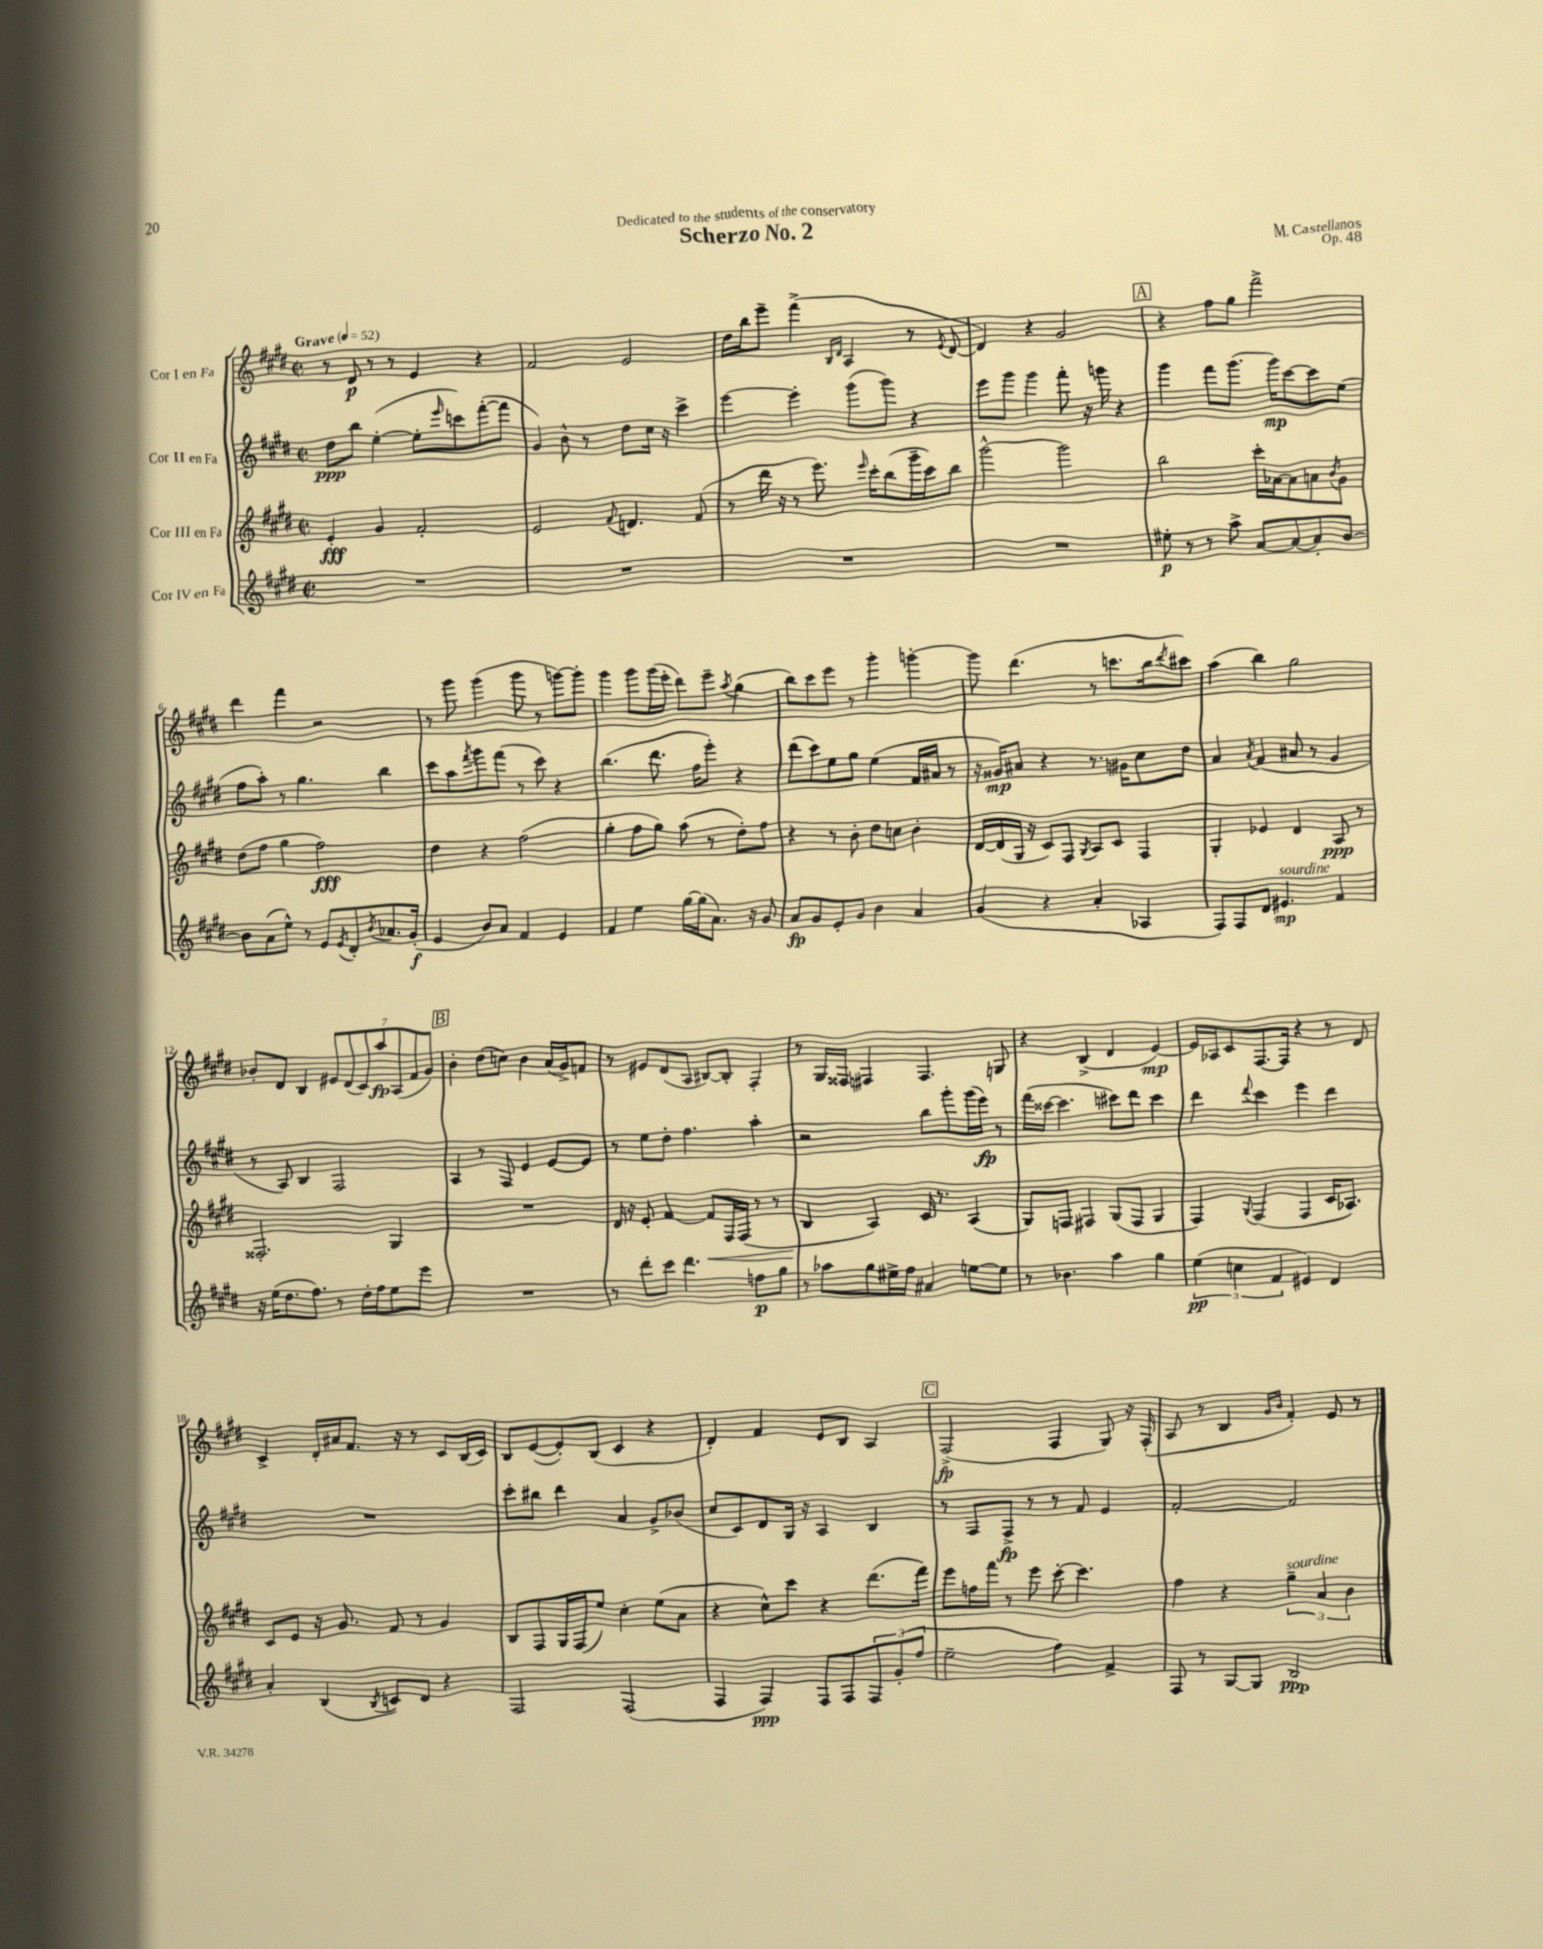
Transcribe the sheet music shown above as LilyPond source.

\header { title = "Scherzo No. 2" composer = "M. Castellanos" dedication = "Dedicated to the students of the conservatory" opus = "Op. 48" }
<<
\new StaffGroup <<
\new Staff = "s0" \with { instrumentName = "Cor I en Fa" } {
    \clef treble \key e \major \defaultTimeSignature \time 2/2 \tempo "Grave" 4 = 52
    r8 dis'8\p r8 r8 e'4 r4 |
    fis'2 e'2 |
    dis''16 b''16 e'''8-- fis'''4->( \grace { b16 dis'16 } a4 r8 \acciaccatura { e'8 } dis'8~ |
    dis'4) r4 gis'2 |
    \mark \markup { \box "A" } r4 fis''8 gis''8 fis'''2-> |
    dis'''4 fis'''4 r2 |
    r8 gis'''8 gis'''4( gis'''8 r8 g'''8~) g'''8-. |
    gis'''4 gis'''8 gis'''16( e'''16-. dis'''8) e'''8-- \acciaccatura { a''8 } gis''4( |
    b''8) cis'''8 e'''8 r8 gis'''4-. g'''4~-. |
    g'''8 dis'''4.( r8 c'''8. b''16 \acciaccatura { dis'''8 } cis'''8) |
    a''4( b''4) gis''2 |
    bes'8-. dis'8 b4 \tuplet 7/4 { eis'8 dis'8( cis'8) a''8\fp a8( fis'8 gis'8) } |
    \mark \markup { \box "B" } b'4-. dis''8( c''8) b'4 a'16( gis'16->) f'8 |
    r8 eis'8 dis'8( a8 bis8~) bis8-. fis4-. |
    r8 gis16 fisis16 fis4 fis4. g8 |
    r4 b4->( dis'4 e'4~\mp) |
    e'16 aes16 cis'8 fis8.~ fis16 r4 r8 dis'8 |
    cis'4-> dis'16-. ais'16 fis'8. r16 r8 cis'8 b16( cis'16) |
    b8 e'8~( e'8-.) b8( cis'4 r4 |
    dis'4-.) fis'4 e'8 b8 a4 |
    \mark \markup { \box "C" } fis2->\fp( fis4 gis8) r16 fis16-.( |
    a8 r8 b4 \grace { gis'16 b'16 } fis'4-.) e'8 r8 \bar "|." |
}
\new Staff = "s1" \with { instrumentName = "Cor II en Fa" } {
    \clef treble \key e \major \defaultTimeSignature \time 2/2
    dis''8\ppp b''8 e''4~-.( e''8-. \grace { e'''16 } c'''8) fis'''8~-.( fis'''8 |
    gis'4) b'8-^ r8 dis''8 cis''16 r16 cis'''4-> |
    e'''4~ e'''4-. gis'''8( gis'''8) r4 |
    e'''8 gis'''8 gis'''4 fis'''8-. r16 g'''16 r4 |
    \mark \markup { \box "A" } gis'''4 fis'''8 gis'''8.( gis'''16\mp) cis'''8~ cis'''8 e''8( |
    fis''8 a''8-.) r8 gis''4. b''4 |
    cis'''8 a''8 \acciaccatura { fis'''8 } gis'''8 fis'''8( r8 cis'''8) r4 |
    b''4.( dis'''8. fis''16 e'''8-.) r4 |
    dis'''8( cis'''8) e''8 gis''8 e''4( fis'16 ais'16 r8 |
    r16 gisis'16\mp) ais'8 r4 r8. gis'16 cis''8 dis''8 |
    a'4 \acciaccatura { a'8 } fis'4( ais'8 r8 gis'4 |
    r8 a8) b4 fis2 |
    \mark \markup { \box "B" } a4 r8 fis8 e'4 e'8~ e'8 |
    r8 e''8 dis''8-. fis''4. a''4-. |
    r2 b''8 gis'''8-. gis'''16( e'''16\fp) r8 |
    fis'''16( cisis'''16~ cisis'''4. cis'''8) dis'''8 cis'''4 |
    dis'''4 \appoggiatura { dis'''8 } cis'''4 e'''4 dis'''4 |
    R1 |
    cis'''8-. bis''8 dis'''4 a'4 gis'8-> bes'8( |
    cis''8 cis'8) dis'8 gis16 r16 a4 b4 |
    \mark \markup { \box "C" } r8 fis8 fis8->\fp r8 r8 fis'8 e'4 |
    fis'2~-. fis'2 \bar "|." |
}
\new Staff = "s2" \with { instrumentName = "Cor III en Fa" } {
    \clef treble \key e \major \defaultTimeSignature \time 2/2
    e'4-.\fff gis'4 fis'2-. |
    e'2 \appoggiatura { fis'8 } d'4. fis'8( |
    r8 dis'''16 r16 r8 e'''8.) \grace { e'''16 } cis'''16-. b''8( gis'''16-- cis'''16) b''8 |
    gis'''2~-^ gis'''2 |
    \mark \markup { \box "A" } b''2 cis'''16-. aes'16~ aes'8 a'8 \acciaccatura { b'8 } gis'8 |
    dis''8( fis''8 gis''4 fis''2\fff) |
    dis''4 r4 fis''2( |
    gis''4-. fis''8 gis''8) a''8( r8 dis''8-.) fis''8 |
    r4 r8 b'8-. dis''8 c''8 b'4-. |
    dis'16~ dis'16( gis16 r16 cis'8) fis8 \acciaccatura { gis8 } a8 cis'8 fis4 |
    gis4-. ees'4 dis'4 a8\ppp r8 |
    fisis2.-. gis4 |
    \mark \markup { \box "B" } R1 |
    dis'16 r16 e'8-. fis'4~ fis'8\< fis16 fis16( r8 r8 |
    b4\! a4) cis'16 r8. a4( |
    gis8) f8 fis4 gis8( fis8 gis4 |
    fis4) \appoggiatura { gis8 } fis4( fis4 cis'16 aes8.) |
    cis'8 e'8 r16 gis'8. fis'8 r8 gis'4 |
    b8 fis8 gis16 fis16( e''8) cis''4-. e''8( a'8 |
    r4 cis''8-^) cis'''8 r4 dis'''8.( fis'''16) |
    \mark \markup { \box "C" } e'''8 f''16 fis'''16 r8 e'''8 cis'''8~-. cis'''4. |
    fis''4 r4 \tuplet 3/2 { gis''4--^\markup { \italic "sourdine" } a'4 b'4 } \bar "|." |
}
\new Staff = "s3" \with { instrumentName = "Cor IV en Fa" } {
    \clef treble \key e \major \defaultTimeSignature \time 2/2
    R1 |
    R1 |
    R1 |
    R1 |
    \mark \markup { \box "A" } eis''8-.\p r8 r8 a''8-> a'8~ a'8~ a'8-. b'8~ |
    b'8 a'8( e''8-^) r8 e'8 \acciaccatura { e'8 } dis'8-. \acciaccatura { b'8 } aes'8. gis'16-.\f( |
    e'4 b'8) a'8 fis'4 e'4 |
    fis'4 e''4 gis''16~ gis''16( a'8.) r16 gis'8 |
    a'8\fp gis'8 e'8-. gis'8 b'4 a'4 |
    gis'4( r4 a'4-. aes4 |
    fis8) fis8 dis'8 eis'4.\mp^\markup { \italic "sourdine" } fis'4 |
    r16 e''16( dis''8. fis''8.) r8 dis''16-. fis''16 e''8 e'''8 |
    \mark \markup { \box "B" } R1 |
    r8 dis'''8-. cis'''8 dis'''4. f''8\p gis''8 |
    r8 aes''8 gis''8 eis''16-> fis''16 ais'4 e''8~ e''8 |
    r8 bes'4. a''4 gis''4 |
    \tuplet 3/2 { e''4\pp( c''4 fis'4 } eis'4) dis'4 |
    a'4-. b4( \acciaccatura { b8 } c'8) dis'8 r4 |
    fis2 fis2( |
    fis4 fis4\ppp) fis8 fis8 \tuplet 3/2 { fis8 gis'8-.( fis''8 } |
    \mark \markup { \box "C" } e''2-- fis''4) fis'4-> |
    fis8 r8 gis8~ gis8 b2\ppp \bar "|." |
}
>>
>>
